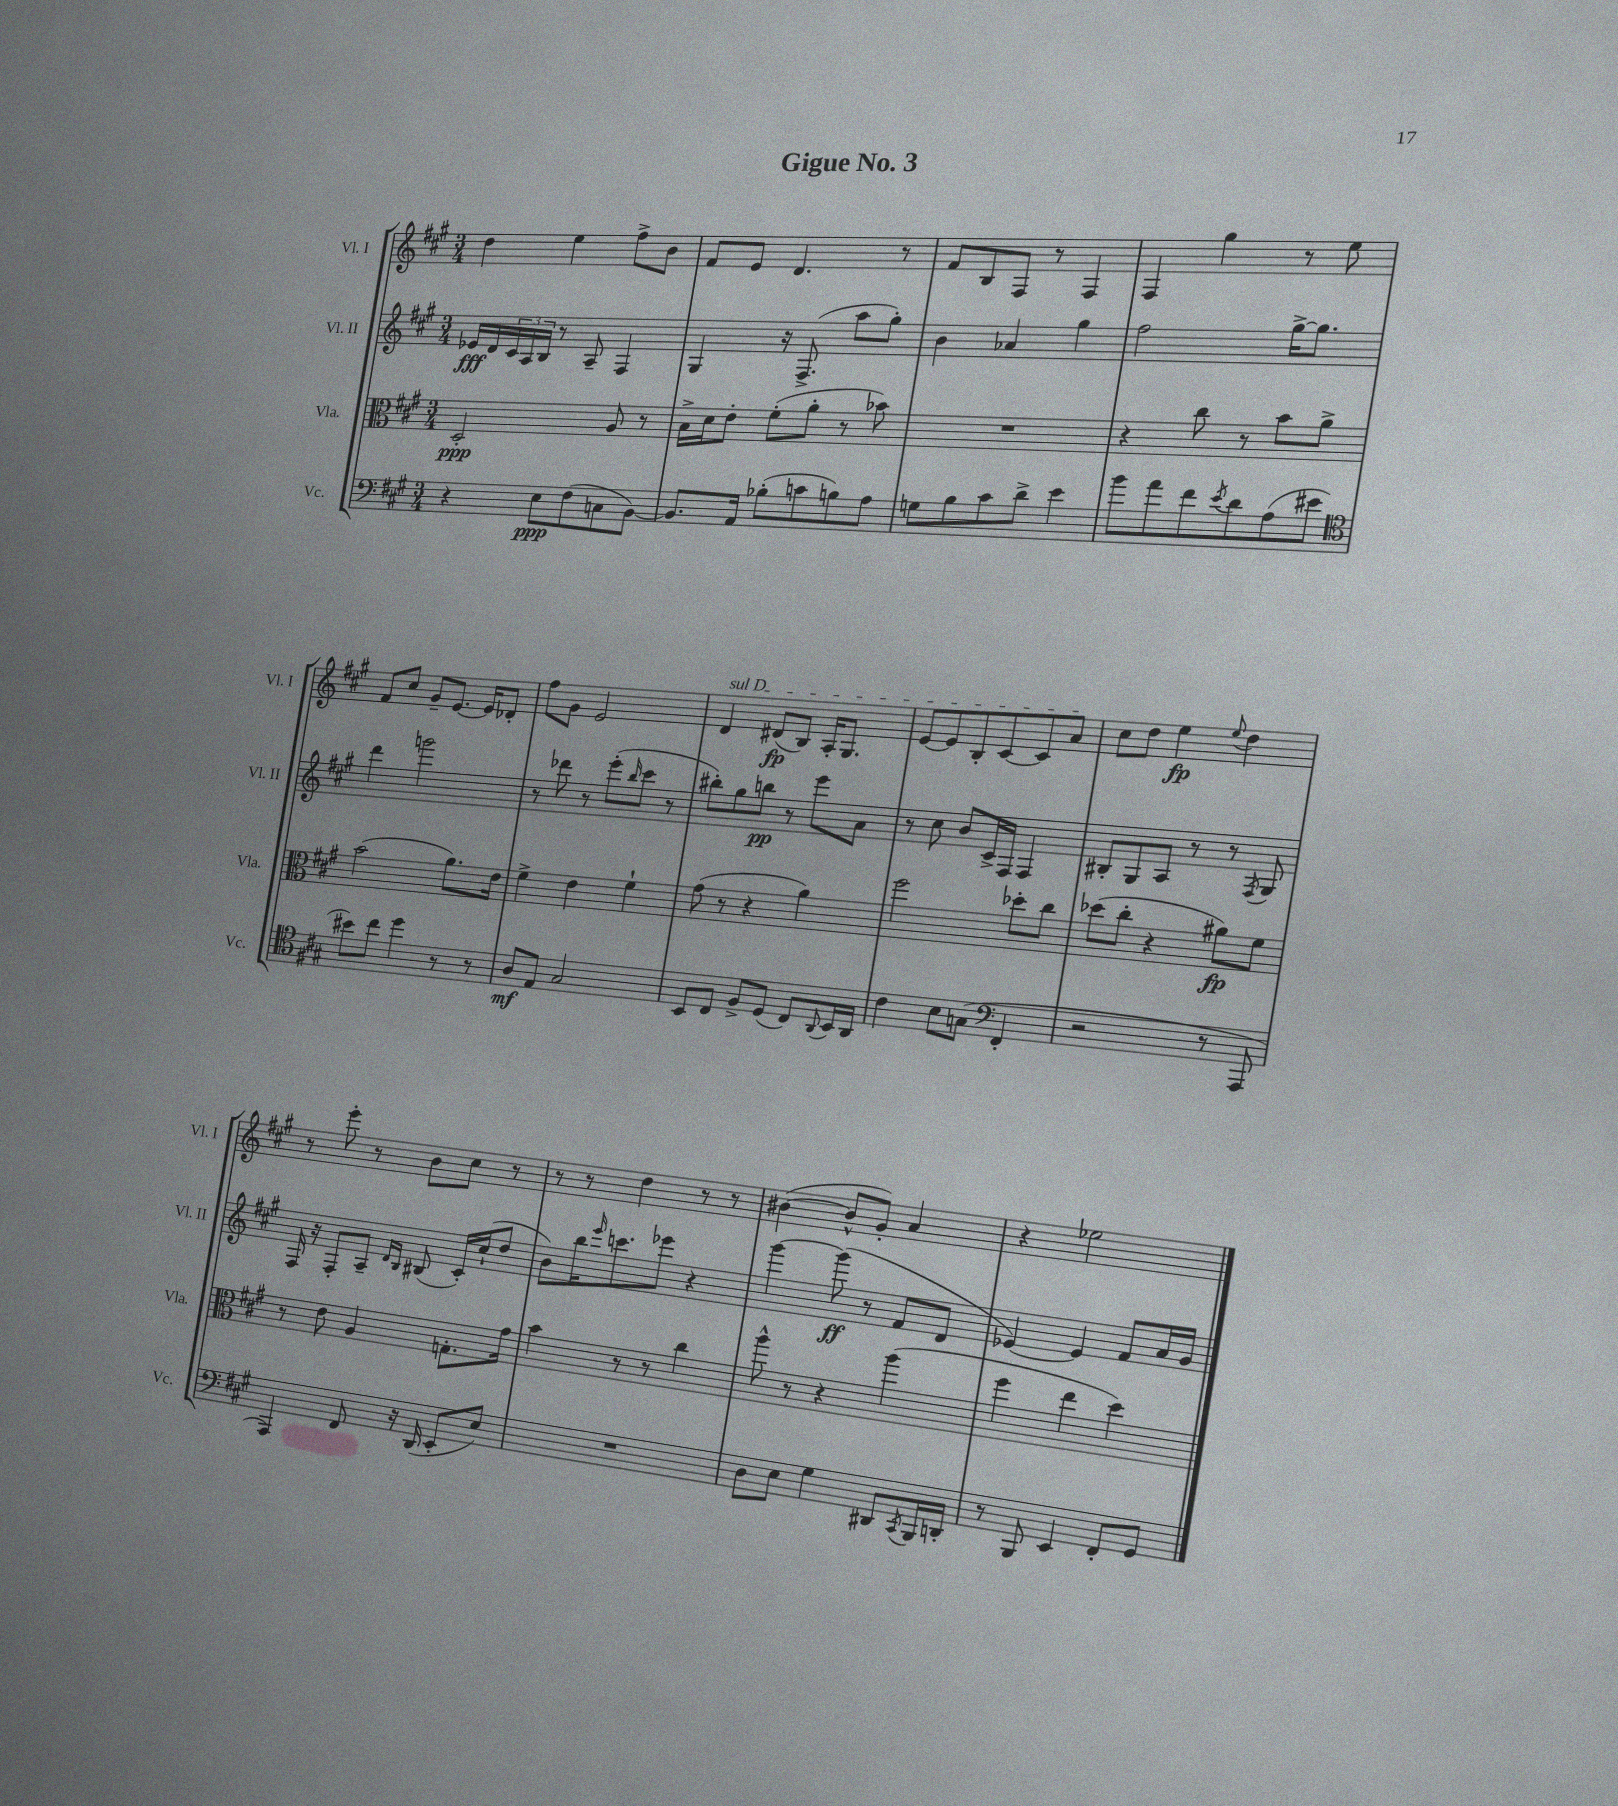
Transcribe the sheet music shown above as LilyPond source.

\header { title = "Gigue No. 3" }
<<
\new StaffGroup <<
\new Staff = "s0" \with { instrumentName = "Vl. I" shortInstrumentName = "Vl. I" } {
    \clef treble \key a \major \numericTimeSignature \time 3/4
    d''4 e''4 fis''8-> b'8 |
    fis'8 e'8 d'4. r8 |
    fis'8 b8 fis8 r8 fis4 |
    fis4 gis''4 r8 e''8 |
    fis'8 cis''8 gis'8-- e'8.~ e'16 des'8-. |
    fis''8 gis'8 e'2 |
    \once \override TextSpanner.bound-details.left.text = \markup { \italic "sul D" } d'4\startTextSpan dis'8\fp( b8) a16-. gis8. |
    e'8~ e'8 b8-. cis'8~ cis'8 a'8\stopTextSpan |
    cis''8 d''8 e''4\fp \appoggiatura { e''8 } d''4 |
    r8 e'''8-. r8 b'8 cis''8 r8 |
    r8 r8 d''4 r8 r8 |
    bis'4~( bis'8-^ gis'8-.) a'4 |
    r4 ees''2 \bar "|." |
}
\new Staff = "s1" \with { instrumentName = "Vl. II" shortInstrumentName = "Vl. II" } {
    \clef treble \key a \major \numericTimeSignature \time 3/4
    ees'16\fff d'16 \tuplet 3/2 { cis'16 a16 b16 } r8 a8-- fis4 |
    gis4 r16 fis8.->( a''8 gis''8-.) |
    b'4 aes'4 gis''4 |
    fis''2 gis''16~-> gis''8. |
    d'''4 g'''2 |
    r8 des'''8 r8 e'''8-.( \grace { b''16 } cis'''8 r8 |
    bis''8-.) gis''8 b''8\pp r8 e'''8 a'8 |
    r8 cis''8 b'8 cis'16-> fis16 fis4 |
    bis8-. gis8 a8 r8 r8 \acciaccatura { fis8 } gis8 |
    fis16 r16 fis8-. a8-- \grace { d'16 b16 } bis8( cis'16-.) cis''16-!( d''8 |
    b'8) b''16 \grace { e'''16 } c'''8. ees'''8 r4 |
    gis'''4~ gis'''8\ff( r8 fis'8 d'8 |
    ees'4~) ees'4 fis'8 a'16 gis'16 \bar "|." |
}
\new Staff = "s2" \with { instrumentName = "Vla." shortInstrumentName = "Vla." } {
    \clef alto \key a \major \numericTimeSignature \time 3/4
    d2-.\ppp a8 r8 |
    b16-> d'16 e'8-. fis'8-.( a'8-. r8 bes'8) |
    R2. |
    r4 cis''8 r8 b'8 a'8-> |
    b'2( a'8.) e'16 |
    fis'4-> e'4 fis'4-! |
    gis'8( r8 r4 a'4) |
    fis''2 des''8-. cis''8 |
    des''8( cis''8-. r4 ais'8\fp) fis'8 |
    r8 e'8 a4 g8.-. gis'16 |
    b'4 r8 r8 cis''4 |
    a''8-^ r8 r4 a''4( |
    fis''4 e''4 d''4) \bar "|." |
}
\new Staff = "s3" \with { instrumentName = "Vc." shortInstrumentName = "Vc." } {
    \clef bass \key a \major \numericTimeSignature \time 3/4
    r4 e8\ppp fis8( c8 b,8~) |
    b,8. a,16 bes8-.( c'8 b8) a8 |
    g8 b8 cis'8 d'8-> e'4 |
    b'8 a'8 fis'8 \acciaccatura { e'8 } d'8 a8( eis'8 |
    \clef tenor bis'8) cis''8 d''4 r8 r8 |
    a8\mf e8 gis2 |
    b,8 cis8 fis8-> d8( cis8) \appoggiatura { a,8 } b,16 a,16 |
    cis'4 b8 g8( \clef bass fis,4-. |
    r2 r8 a,,8 |
    a,,4) fis,8 r16 d,16( e,8-. e8) |
    R2. |
    d8 e8 gis4 dis,8 \acciaccatura { cis,8 } b,,16 d,16-. |
    r8 b,,8 e,4 fis,8-. gis,8 \bar "|." |
}
>>
>>
\layout { \context { \Score \remove "Bar_number_engraver" } }
